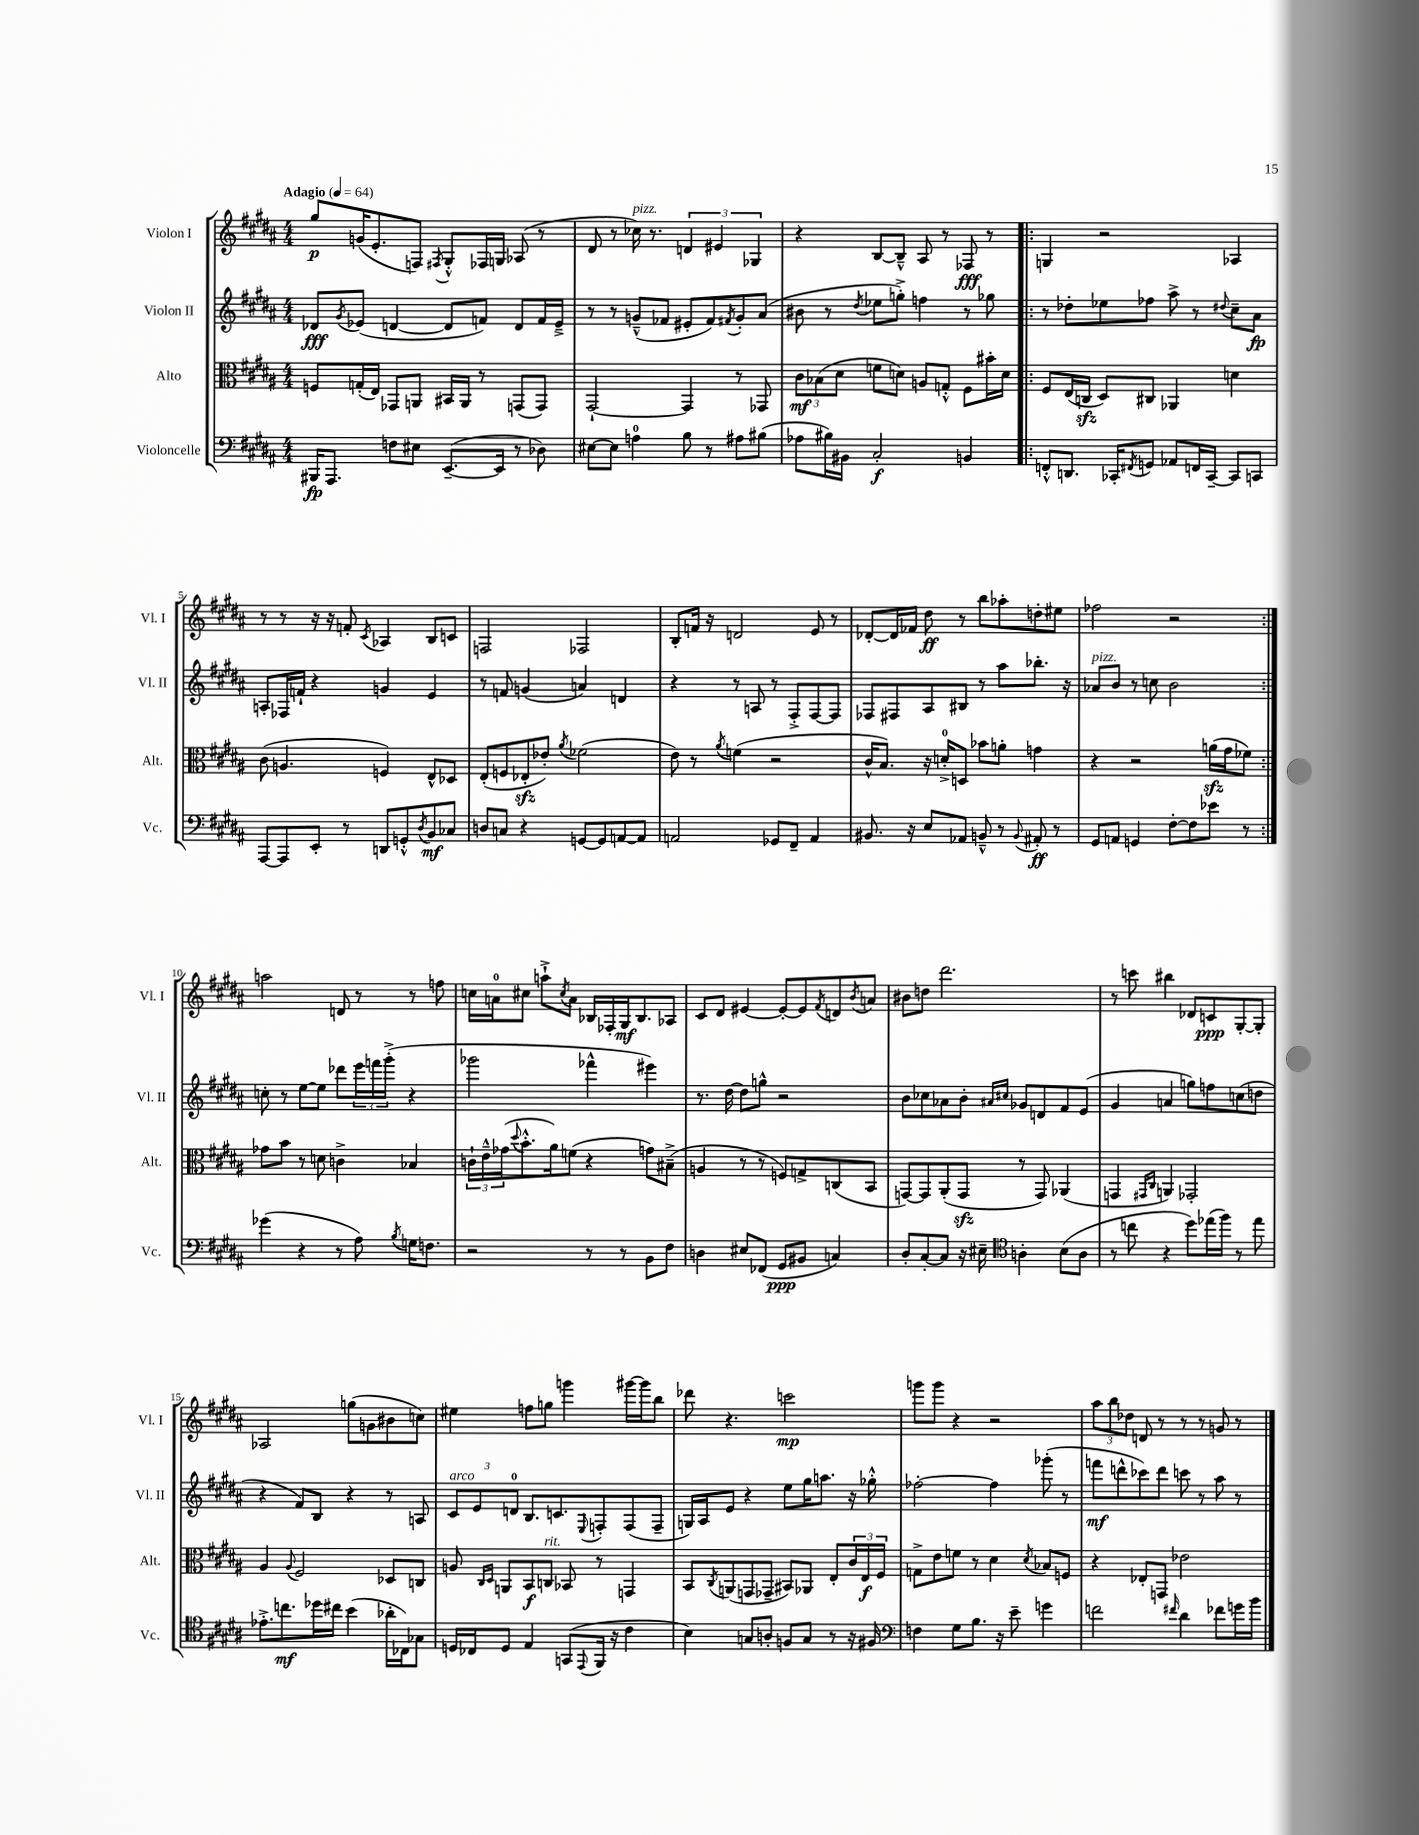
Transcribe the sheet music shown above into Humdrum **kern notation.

**kern	**kern	**kern	**kern
*staff4	*staff3	*staff2	*staff1
*clefF4	*clefC3	*clefG2	*clefG2
*k[f#c#g#d#a#]	*k[f#c#g#d#a#]	*k[f#c#g#d#a#]	*k[f#c#g#d#a#]
*M4/4	*M4/4	*M4/4	*M4/4
*MM64	*MM64	*MM64	*MM64
16BBB#	8F	8d-	8gg#
8.AAA#	.	.	.
.	.	8qg#	.
.	(16G'	(8e-	(16g
.	16E)	.	8.e'
8F	8GG-	[4d	.
8E#	8AA	.	8F)
.	.	.	8qF#
([8.EE~	16BB#	8d]	8G#'^^
.	16AA	.	.
.	8r	8f)	16F-
16EE]	.	.	16G
8r	(8GG	8d	(8A-
8D-)	8GG)	16f	8r
.	.	16e-~^	.
=	=	=	=
[8E#	[2GG#`	8r	8d#
8E#]	.	8r	8r
4A	.	(8g~^^	16cc-)
.	.	.	8.r
.	.	8f-	.
8B	4GG#]	8e#'	6d
8r	.	8f-)	.
.	.	.	6e#
.	.	8qf#	.
8A#	8r	8g'	.
.	.	.	6G-
(8B#	8GG-	(8a#	.
=	=	=	=
8A-	12c#	8b#	4r
.	(12B-	.	.
16B#)	.	8r	.
.	12d#	.	.
16BB#	.	.	.
.	.	8qdd#	.
2C#'	8f	8ee-	[8B
.	8d)	8gg'^)	8B~^^]
.	8A	4ff	8A#
.	8G'^^	.	8r
4BB	8F#	8r	8F-
.	16b#'	8gg-	8r
.	16d	.	.
=!|:	=!|:	=!|:	=!|:
8FF'^^	8F#	8r	4G
8.DD	(16E	8dd-'	.
.	16C	.	.
.	8D#)	8ee-	2r
16CC-'	.	.	.
8qFF#	.	.	.
8GG	8C#	8ff-	.
8AA-	4AA-	8aa#^	.
16FF	.	8r	.
[16CC-~	.	.	.
.	.	8qqdd#	.
8CC-]	4d	8cc#~	4A-
8CC	.	8a#	.
=	=	=	=
[8AAA#	(8c#	8A'	8r
8AAA#]	4.A	16F-	8r
.	.	16f`	.
8EE'	.	4r	16r
.	.	.	16r
8r	.	.	8f'
.	.	.	8qc#
8DD	4F)	4g	4A-
8GG'^^	.	.	.
8qD#	.	.	.
8BB	8E^^	4e	8B
8C-	8D-	.	8c
=	=	=	=
8D	(8E'	8r	2F
8C	8F	8f	.
4r	8E-'	(4g	.
.	8e-')	.	.
.	8qa#	.	.
[8GG	(2f-	4a)	2F-
8GG]	.	.	.
[8AA	.	4d	.
8AA]	.	.	.
=	=	=	=
2AA	8e)	4r	8B'
.	8r	.	16f
.	.	.	16r
.	8qa#	.	.
.	(4f	8r	2d
.	.	8A	.
8GG-	2r	8r	.
8FF#~	.	8F#'^	.
4AA	.	[8F#	8e
.	.	8F#]	8r
=	=	=	=
8.BB#	16c#^^	8F-	[8d-'
.	8.B)	.	.
.	.	8F#	16d-]
16r	.	.	16f-
8E	16r	8A#	8dd#
.	16d'^	.	.
8AA-	8D	8B#	8r
8BB~^^	8b-	8r	8bb
8r	8a'	8aa#	8aa-'
8qqBB	.	.	.
8AA#'	4g	8.bb-'	8dd'
8r	.	.	8ee#
.	.	16r	.
=	=	=	=
8GG#	4r	8a-	2ff-
8AA	.	8b	.
4GG	2r	8r	.
.	.	8cc	.
[8F#'	.	2b	2r
8F#]	.	.	.
8e-	(16a	.	.
.	16g#	.	.
8r	8f-)	.	.
=:|!	=:|!	=:|!	=:|!
(4g-	8g-	8cc'	2aa
.	8b	8r	.
4r	8r	[8ee	.
.	8d	8ee]	.
8r	4c^	8ddd-	8d
8A#)	.	24eee	8r
.	.	24fff	.
.	.	(24ggg#'^	.
8qB	.	.	.
16G	4B-	4r	8r
8.F	.	.	.
.	.	.	8ff
=	=	=	=
2r	24c`	2ggg-	16cc
.	24e~^^	.	.
.	.	.	16a
.	(24g-	.	.
.	8qqdd#	.	.
.	8.b'^^	.	8cc#
.	.	.	8aa`^
.	16a#)	.	.
.	.	.	8qcc#
.	(8f	.	8a
8r	4r	4fff-^^	16B-
.	.	.	16F-'
8r	.	.	16G#
.	.	.	8.B-
8BB	8g)	4eee#)	.
8F#	(8B#~^	.	8A-
=	=	=	=
4D	4A	8.r	8c#
.	.	.	8d#
.	.	[16dd#	.
8E#	8r	8dd#]	[4e#
(8FF-	8r	8gg^^	.
8GG#	8F)	2r	8e#'_
8BB#	8G^	.	8e#]
.	.	.	8qf#
4C)	(8C	.	8d
.	.	.	8qb
.	8BB	.	8a
=	=	=	=
8D#'	[8GG)	8b	8b#
[8C#'	8GG]	8cc-	8dd
8C#]	(8AA#'	8a-	2.ddd#
16r	8GG	8b'	.
16E#~	.	.	.
*clefC4	*	*	*
.	.	16qqa#	.
.	.	16qqcc#	.
4A'	8r	8g-	.
.	8GG)	8d	.
(8B	(4AA-	8f#	.
8A	.	(8e	.
=	=	=	=
8r	4GG	4g#	8r
8cc	.	.	8ccc
.	16qqGG#	.	.
.	16qqC#	.	.
4r	4AA)	4a	4bb#
8dd#)	2GG-'	8gg)	8d-
(16ee-	.	8ff	8c
16ff#)	.	.	.
8r	.	(8cc	[8G#'
8ee-	.	8dd	8G#']
=	=	=	=
8.e-'^	4A#	4r	2A-
8.cc	.	.	.
.	8qqA#	.	.
.	2F#	8f#)	.
16dd-	.	8B	.
16cc#	.	.	.
(4b	.	4r	(8gg
.	.	.	8g
16a-'	8D-	8r	8b#
16C-)	.	.	.
8G-	8C	8A	8cc)
=	=	=	=
16D	8A	12c#	4ee#
16C-	.	.	.
.	.	12e	.
.	16qqC#	.	.
.	16qqD#	.	.
8D	8AA	.	.
.	.	12d	.
4E	8BB	8.B	8ff
.	8C	.	8gg
.	.	8.c	.
(8GG	8BB-	.	4ggg
8qqEE	.	8qqE	.
16FF#	8r	8F'	.
16r	.	.	.
4c#	4GG	(8F	[16ggg#
.	.	.	16ggg#]
.	.	8F~	8bb
=	=	=	=
4B)	8BB	16G)	8ddd-
.	.	16A#	.
.	8qC#	.	.
.	(8AA	8e	4.r
8G	8GG	4r	.
8A'	8GG-~	.	.
8F	8BB#)	8ee	2ccc
8G	8AA-	16gg#	.
.	.	8.aa	.
8r	8E'	.	.
16r	24c#	16r	.
.	24E	.	.
16F#	.	16gg-'^^	.
.	24F#	.	.
=	=	=	=
*clefF4	*	*	*
4F	8G^	[2ff-'	8ggg
.	8e	.	8ggg
8G#	8f	.	4r
8.B	8r	.	.
.	4d#	4ff-]	2r
16r	.	.	.
8e~	.	.	.
.	8qd#	.	.
4g	8B-	(8ggg-'	.
.	8F	8r	.
=	=	=	=
2f	4r	8fff	12aa#
.	.	.	12bb
.	.	8ddd^^	.
.	.	.	12dd-
.	8E-'	8ccc-)	8d
.	8GG	8ddd	8r
16qqf#	.	.	.
4d#	2e-	8ccc	8r
.	.	8r	8r
8f-	.	8aa#	8g
16g	.	8r	8r
16b	.	.	.
==	==	==	==
*-	*-	*-	*-
